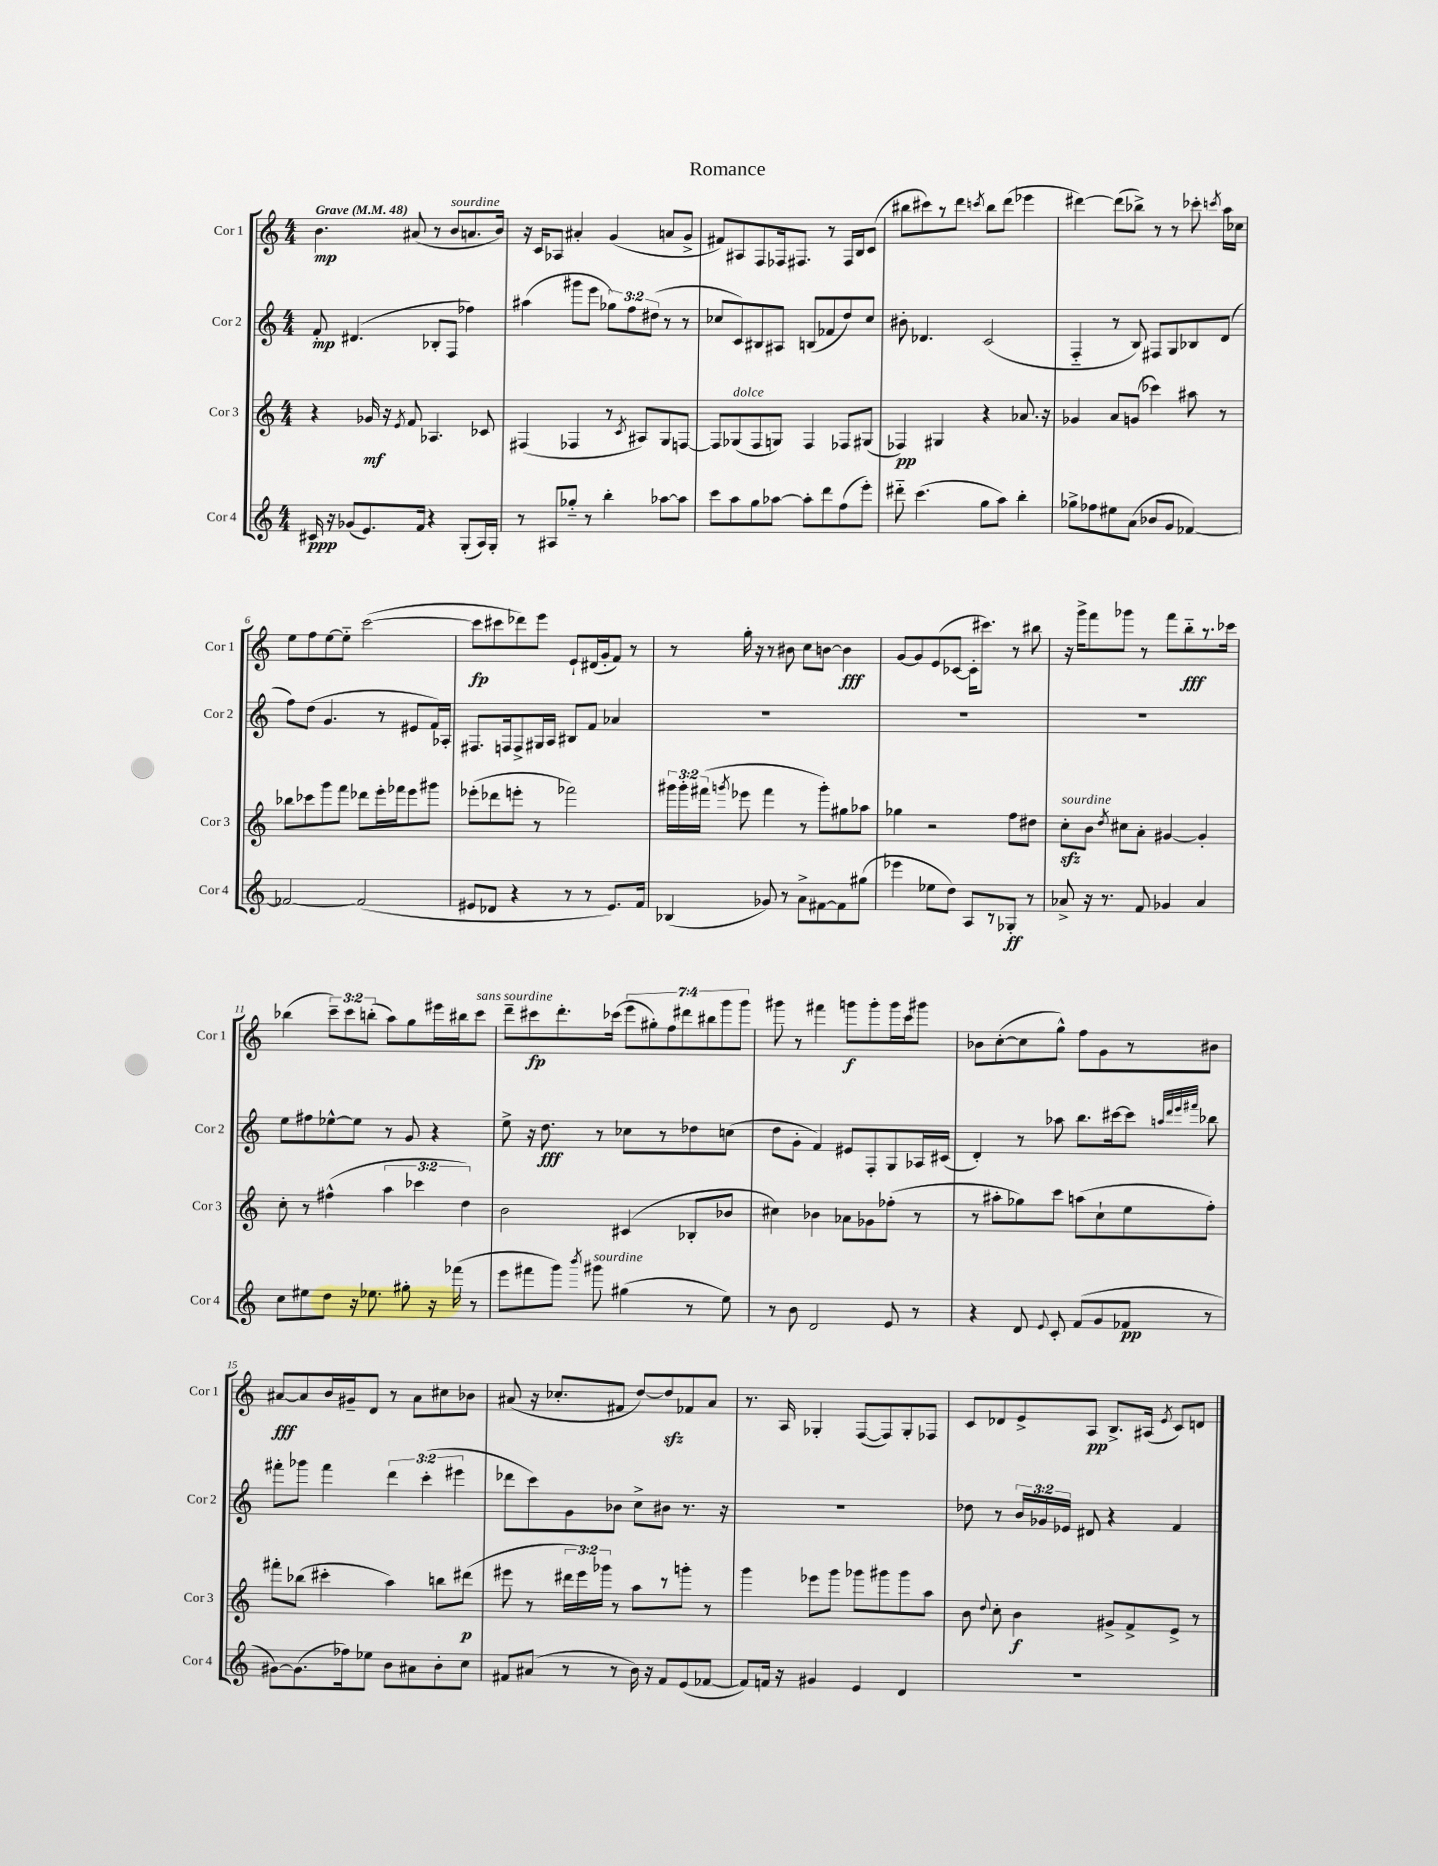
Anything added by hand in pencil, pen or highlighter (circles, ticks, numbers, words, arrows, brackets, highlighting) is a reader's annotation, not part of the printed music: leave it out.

**kern	**dynam	**kern	**dynam	**kern	**dynam	**kern	**dynam
*part4	*part4	*part3	*part3	*part2	*part2	*part1	*part1
*staff4	*staff4	*staff3	*staff3	*staff2	*staff2	*staff1	*staff1
*I"Cor 4	*	*I"Cor 3	*	*I"Cor 2	*	*I"Cor 1	*
*I'Cor 4	*	*I'Cor 3	*	*I'Cor 2	*	*I'Cor 1	*
*clefG2	*	*clefG2	*	*clefG2	*	*clefG2	*
*k[]	*	*k[]	*	*k[]	*	*k[]	*
*M4/4	*	*M4/4	*	*M4/4	*	*M4/4	*
*MM48	*	*MM48	*	*MM48	*	*MM48	*
=1	=1	=1	=1	=1	=1	=1	=1
!	!	!	!	!	!	!LO:TX:a:B:t=Grave	!
16c#X/	ppp	4r	.	8f'/	mp	4.b\	mp
16r	.	.	.	.	.	.	.
(8g-X/L	.	.	.	(4.d#X/	.	.	.
8.e/)	.	16g-X/	mf	.	.	.	.
.	.	16r	.	.	.	.	.
.	.	8qe/	.	.	.	.	.
.	.	8f/	.	.	.	(8a#X/	.
16f/Jk	.	.	.	.	.	.	.
4r	.	4.A-X/	.	8B-X'/L	.	8r	.
!	!	!	!	!	!	!LO:TX:a:i:t=sourdine	!
.	.	.	.	8F/J	.	8b/L	.
(8G'/L	.	.	.	4ff-X\)	.	8.an/	.
16A/L)	.	8c-X/	.	.	.	.	.
16G'/JJ	.	.	.	.	.	16b/Jk)	.
=2	=2	=2	=2	=2	=2	=2	=2
8r	.	(4F#X/	.	(4aa#X\	.	16r	.
.	.	.	.	.	.	16c/KL	.
8A#X/L	.	.	.	.	.	8A-X/J	.
8gg-X/J	.	4F-X/	.	8ggg#X\L	.	4a#X'/	.
8r	.	.	.	8eee\J	.	.	.
4bb'\	.	8r	.	12gg-X\L)	.	(4g/	.
.	.	.	.	12ff\	.	.	.
.	.	8qc/	.	.	.	.	.
.	.	8A#X/L)	.	.	.	.	.
.	.	.	.	(12dd#X\J	.	.	.
[8aa-X\L	.	8G/	.	8r	.	8an/L	.
8aa-\J]	.	[8Fn/J	.	8r	.	8g^/J	.
=3	=3	=3	=3	=3	=3	=3	=3
8ccc\L	.	8F/L]	.	8cc-X/L	.	8f#X/L)	.
!	!	!LO:TX:a:i:t=dolce	!	!	!	!	!
8aa\	.	(8G-X/	.	8c/)	.	8A#X/	.
8gg\	.	8F/	.	8B#X/	.	8F/	.
[8aa-X\J	.	8Gn/J)	.	8A#X/J	.	16F-X/k	.
.	.	.	.	.	.	8.F#X/J	.
8aa-'\L]	.	4F/	.	(8Bn/L	.	.	.
8ddd\	.	.	.	8f-X/	.	8r	.
(8ff\	.	8F-X/L	.	8dd/)	.	16F#/LL	.
.	.	.	.	.	.	16B/J	.
8eee'\J)	.	(8G#X/J	.	8cc-/J	.	(8c/J	.
=4	=4	=4	=4	=4	=4	=4	=4
8ddd#X\	.	4F-X/)	pp	8b#X'\	.	8bb#X\L	.
(4.ccc\	.	.	.	4.d-X/	.	8ccc#X\)	.
.	.	4G#X/	.	.	.	8r	.
.	.	.	.	.	.	8ddd\J	.
.	.	.	.	.	.	8qcccn/	.
8gg\L	.	4r	.	(2c/	.	8bb#\L	.
8aa\J)	.	.	.	.	.	(8ddd\J	.
4bb'\	.	8.a-X/	.	.	.	4eee-X\	.
.	.	16r	.	.	.	.	.
=5	=5	=5	=5	=5	=5	=5	=5
8gg-X^\L	.	4g-X/	.	4F/	.	[4ddd#X\)	.
8ff-X\	.	.	.	.	.	.	.
8ee#X\	.	8a/L	.	8r	.	(8ddd#\L]	.
(8a\J	.	(8gn/J	.	8B/)	.	8bb-X^\J)	.
8b-X/L	.	4ccc-X\)	.	8F#X/L	.	8r	.
8g/J	.	.	.	8G/	.	8r	.
[4f-X/)	.	8aa#X\	.	8B-X/	.	8ccc-X'\	.
.	.	.	.	.	.	8qcccn/	.
.	.	8r	.	(8d/J	.	16aa\LL	.
.	.	.	.	.	.	16cc-X\JJ	.
!!LO:LB:g=z
=6	=6	=6	=6	=6	=6	=6	=6
2f-X/_	.	8bb-X\L	.	8ff\L)	.	8ee\L	.
.	.	8ccc-X\	.	(8dd\J	.	8ff\	.
.	.	8ggg\	.	4.g/	.	[8ee\	.
.	.	8fff\J	.	.	.	8ee\J]	.
(2f-/]	.	8ddd-X\L	.	.	.	([2ccc\	.
.	.	16eee'\L	.	8r	.	.	.
.	.	16fff-X\J	.	.	.	.	.
.	.	8eee\	.	8e#X/L	.	.	.
.	.	8ggg#X\J	.	16f/L)	.	.	.
.	.	.	.	16A-X'/JJ	.	.	.
=7	=7	=7	=7	=7	=7	=7	=7
8e#X/L	.	(8eee-X'\L	.	8.F#X/L	.	8ccc\L]	fp
8d-X/J	.	8ddd-X\	.	.	.	8ccc#X\	.
.	.	.	.	16Fn/k	.	.	.
4r	.	8eeen'\J	.	8F^/	.	8ddd-X\)	.
.	.	8r	.	16G#X/L	.	8eee\J	.
.	.	.	.	16A/JJ	.	.	.
8r	.	2fff-X\)	.	8B#X/L	.	8e`/L	.
8r	.	.	.	8f/J	.	(16d#X/L	.
.	.	.	.	.	.	16g'/J	.
8.e#/L)	.	.	.	4a-X/	.	8f/J)	.
.	.	.	.	.	.	8r	.
16f/Jk	.	.	.	.	.	.	.
=8	=8	=8	=8	=8	=8	=8	=8
(4B-X/	.	24ggg#X\LL	.	1r	.	8r	.
.	.	24ggg#'\	.	.	.	.	.
.	.	(24fff#X\JJ	.	.	.	.	.
.	.	8qgggn/	.	.	.	.	.
.	.	8eee-X\	.	.	.	16gg'\	.
.	.	.	.	.	.	16r	.
8g-X/)	.	4fff#\	.	.	.	8r	.
8r	.	.	.	.	.	8b#X\	.
8a^\L	.	8r	.	.	.	8cc\L	.
[8f#X\	.	8ggg'\L)	.	.	.	[8bn\J	.
8f#\]	.	8gg#X\	.	.	.	4b\]	fff
(8gg#X\J	.	8aa-X\J	.	.	.	.	.
=9	=9	=9	=9	=9	=9	=9	=9
4eee-X\	.	4gg-X\	.	1r	.	[8g/L	.
.	.	.	.	.	.	8g/]	.
8ee-X\L	.	2r	.	.	.	(8e/	.
8dd\J)	.	.	.	.	.	[8c-X/J	.
8A/L	.	.	.	.	.	16c-'\KL]	.
.	.	.	.	.	.	8.ccc#X\J)	.
8r	.	.	.	.	.	.	.
8G-X'/J	ff	8ff\L	.	.	.	8r	.
8r	.	8dd#X\J	.	.	.	8bb#X\	.
=10	=10	=10	=10	=10	=10	=10	=10
!	!	!LO:TX:a:i:t=sourdine	!	!	!	!	!
8a-X^/	.	8cczz'\L	.	1r	.	16r	.
.	.	.	.	.	.	16ggg^\KL	.
16r	.	8b\J	.	.	.	8fff\	.
8.r	.	.	.	.	.	.	.
.	.	8qdd/	.	.	.	.	.
.	.	8cc#X\L	.	.	.	8ggg-X\J	.
8f/	.	8a'\J	.	.	.	8r	.
4g-X/	.	[4g#X/	.	.	.	8fff\L	.
.	.	.	.	.	.	8bb\	fff
4a-/	.	4g#'/]	.	.	.	8.r	.
.	.	.	.	.	.	16ccc-X\Jk	.
!!LO:LB:g=z
=11	=11	=11	=11	=11	=11	=11	=11
8cc\L	.	8cc'\	.	8ee\L	.	(4bb-X\	.
8ee#X\	.	8r	.	8ff#X\	.	.	.
8dd\J	.	(4ff#X^^\	.	[8ee-X^^\	.	12ccc~\L)	.
.	.	.	.	.	.	12ccc\	.
16r	.	.	.	8ee-\J]	.	.	.
.	.	.	.	.	.	(12bbn'\J	.
8.ee-X\	.	.	.	.	.	.	.
.	.	6aa\	.	8r	.	8aa\L)	.
8gg#X'\	.	.	.	8g/	.	8gg\	.
.	.	6ccc-X\	.	.	.	.	.
16r	.	.	.	4r	.	16eee#X\L	.
(16fff-X\	.	.	.	.	.	16bb#X\J	.
.	.	6dd\)	.	.	.	.	.
!	!	!	!	!	!	!LO:TX:a:i:t=sans sourdine	!
8r	.	.	.	.	.	8ccc\J	.
=12	=12	=12	=12	=12	=12	=12	=12
8eee\L	.	2b\	.	8ee^\	.	8ddd~\L	.
8fff#X\	.	.	.	16r	.	8ccc#X\	fp
.	.	.	.	8.dd\	fff	.	.
8ggg\J)	.	.	.	.	.	8.ddd'\	.
8qbbb/	.	.	.	.	.	.	.
!LO:TX:a:i:t=sourdine	!	!	!	!	!	!	!
8ggg#X\	.	.	.	8r	.	.	.
.	.	.	.	.	.	(16ccc-X\Jk	.
(4gg#X\	.	(4c#X/	.	8cc-X\L	.	14eee\L	.
.	.	.	.	.	.	14gg#X'\)	.
.	.	.	.	8r	.	.	.
.	.	.	.	.	.	14ff\	.
.	.	.	.	.	.	14ddd#X\	.
8r	.	8B-X'/L	.	8dd-X\	.	.	.
.	.	.	.	.	.	14bb#X\	.
.	.	.	.	.	.	14ggg\	.
8ee\)	.	8b-X/J	.	(8ccn\J	.	.	.
.	.	.	.	.	.	14ggg\J	.
=13	=13	=13	=13	=13	=13	=13	=13
8r	.	4cc#X\)	.	8dd\L	.	8ggg#X\	.
8b\	.	.	.	8g'\J	.	8r	.
2d/	.	4b-X\	.	4f/)	.	4fff#X\	.
.	.	8a-X\L	.	8e#X/L	.	8gggn\L	f
.	.	8g-X\	.	8F'/	.	8ggg'\	.
8e/	.	(8ff-X'\J	.	8G/	.	16ggg\L	.
.	.	.	.	.	.	16ccc\J	.
8r	.	8r	.	16A-X/L	.	8ggg#X\J	.
.	.	.	.	(16c#X/JJ	.	.	.
=14	=14	=14	=14	=14	=14	=14	=14
4r	.	8r	.	4d'/)	.	8b-X\L	.
.	.	8aa#X'\L	.	.	.	([8cc'\	.
8d/	.	8gg-X\)	.	8r	.	8cc\]	.
8qqe/	.	.	.	.	.	.	.
8c'/	.	8ccc\J	.	8aa-X\	.	8gg^^\J)	.
(8f/L	.	(8aan\L	.	8.bb\L	.	8ff\L	.
8g/	.	8cc`\	.	.	.	8g\	.
.	.	.	.	[16ccc#X\k	.	.	.
8f-X/J	pp	8ee\	.	8ccc#\J]	.	8r	.
.	.	.	.	32qqaan/LLL	.	.	.
.	.	.	.	32qqddd/	.	.	.
.	.	.	.	32qqeee/	.	.	.
.	.	.	.	32qqfff#X/JJJ	.	.	.
8r	.	8ff'\J)	.	8bb-X\	.	8b#X\J	.
!!LO:LB:g=z
=15	=15	=15	=15	=15	=15	=15	=15
[8g#X\L)	.	8fff#X'\L	.	8fff#X'\L	.	[8a#X/L	fff
(8.g#\]	.	(8bb-X\J	.	8ggg-X\J	.	8a#/]	.
.	.	4ccc#X'\	.	4fff#\	.	16b/L	.
16ff-X\k)	.	.	.	.	.	16g#X~/J	.
8ee-X\J	.	.	.	.	.	8d/J	.
8b\L	.	4aa\)	.	6ddd\	.	8r	.
8a#X\	.	.	.	.	.	8a#\L	.
.	.	.	.	(6ccc'\	.	.	.
8b'\	.	8bbn\L	.	.	.	8cc#X\	.
.	.	.	.	6eee#X\	.	.	.
8cc\J	.	(8ddd#X\J	p	.	.	8b-X\J	.
=16	=16	=16	=16	=16	=16	=16	=16
8f#X/L	.	8eee#X\	.	8ddd-X\L	.	(8a#X/	.
(8a#X/J	.	8r	.	8ccc\)	.	16r	.
.	.	.	.	.	.	8.cc-X'/L	.
8r	.	24ddd#X\LL	.	8g\	.	.	.
.	.	24eee#\)	.	.	.	.	.
.	.	24ggg-X\JJ	.	.	.	.	.
8r	.	8r	.	8b-X\J	.	8f#X/J	.
16b\)	.	8aa\L	.	8cc^\L	.	[8dd/L)	.
16r	.	.	.	.	.	.	.
8f#/L	.	8r	.	8b#X\J	.	8ddzz/]	.
(8e/	.	8gggn'\J	.	8.r	.	8f-X/	.
[8f-X/J	.	8r	.	.	.	8a#/J	.
.	.	.	.	16r	.	.	.
=17	=17	=17	=17	=17	=17	=17	=17
8f-/L])	.	4ggg\	.	1r	.	8.r	.
16fn/Jk	.	.	.	.	.	.	.
16r	.	.	.	.	.	16A/	.
4g#X/	.	8eee-X\L	.	.	.	4G-X'/	.
.	.	8ggg\J	.	.	.	.	.
4e/	.	8ggg-X\L	.	.	.	([8F/L	.
.	.	8ggg#X\	.	.	.	8F/])	.
4d/	.	8ggg#\	.	.	.	8G-'/	.
.	.	8aa\J	.	.	.	8F-X/J	.
=18	=18	=18	=18	=18	=18	=18	=18
1r	.	8b\	.	8dd-X\	.	8c/L	.
.	.	8qqdd/	.	.	.	.	.
.	.	8cc'\	.	8r	.	8d-X/	.
.	.	4b\	f	24b/LL	.	8e^/	.
.	.	.	.	24g-X/	.	.	.
.	.	.	.	24e-X/JJ	.	.	.
.	.	.	.	8d#X/	.	8A/J	pp
.	.	8g#X^/L	.	4r	.	8.B^/L	.
.	.	8f^/	.	.	.	.	.
.	.	.	.	.	.	(16A#X/Jk	.
.	.	.	.	.	.	8qe/	.
.	.	8e^/J	.	4f/	.	8c/L)	.
.	.	8r	.	.	.	8dn/J	.
==	==	==	==	==	==	==	==
*-	*-	*-	*-	*-	*-	*-	*-
